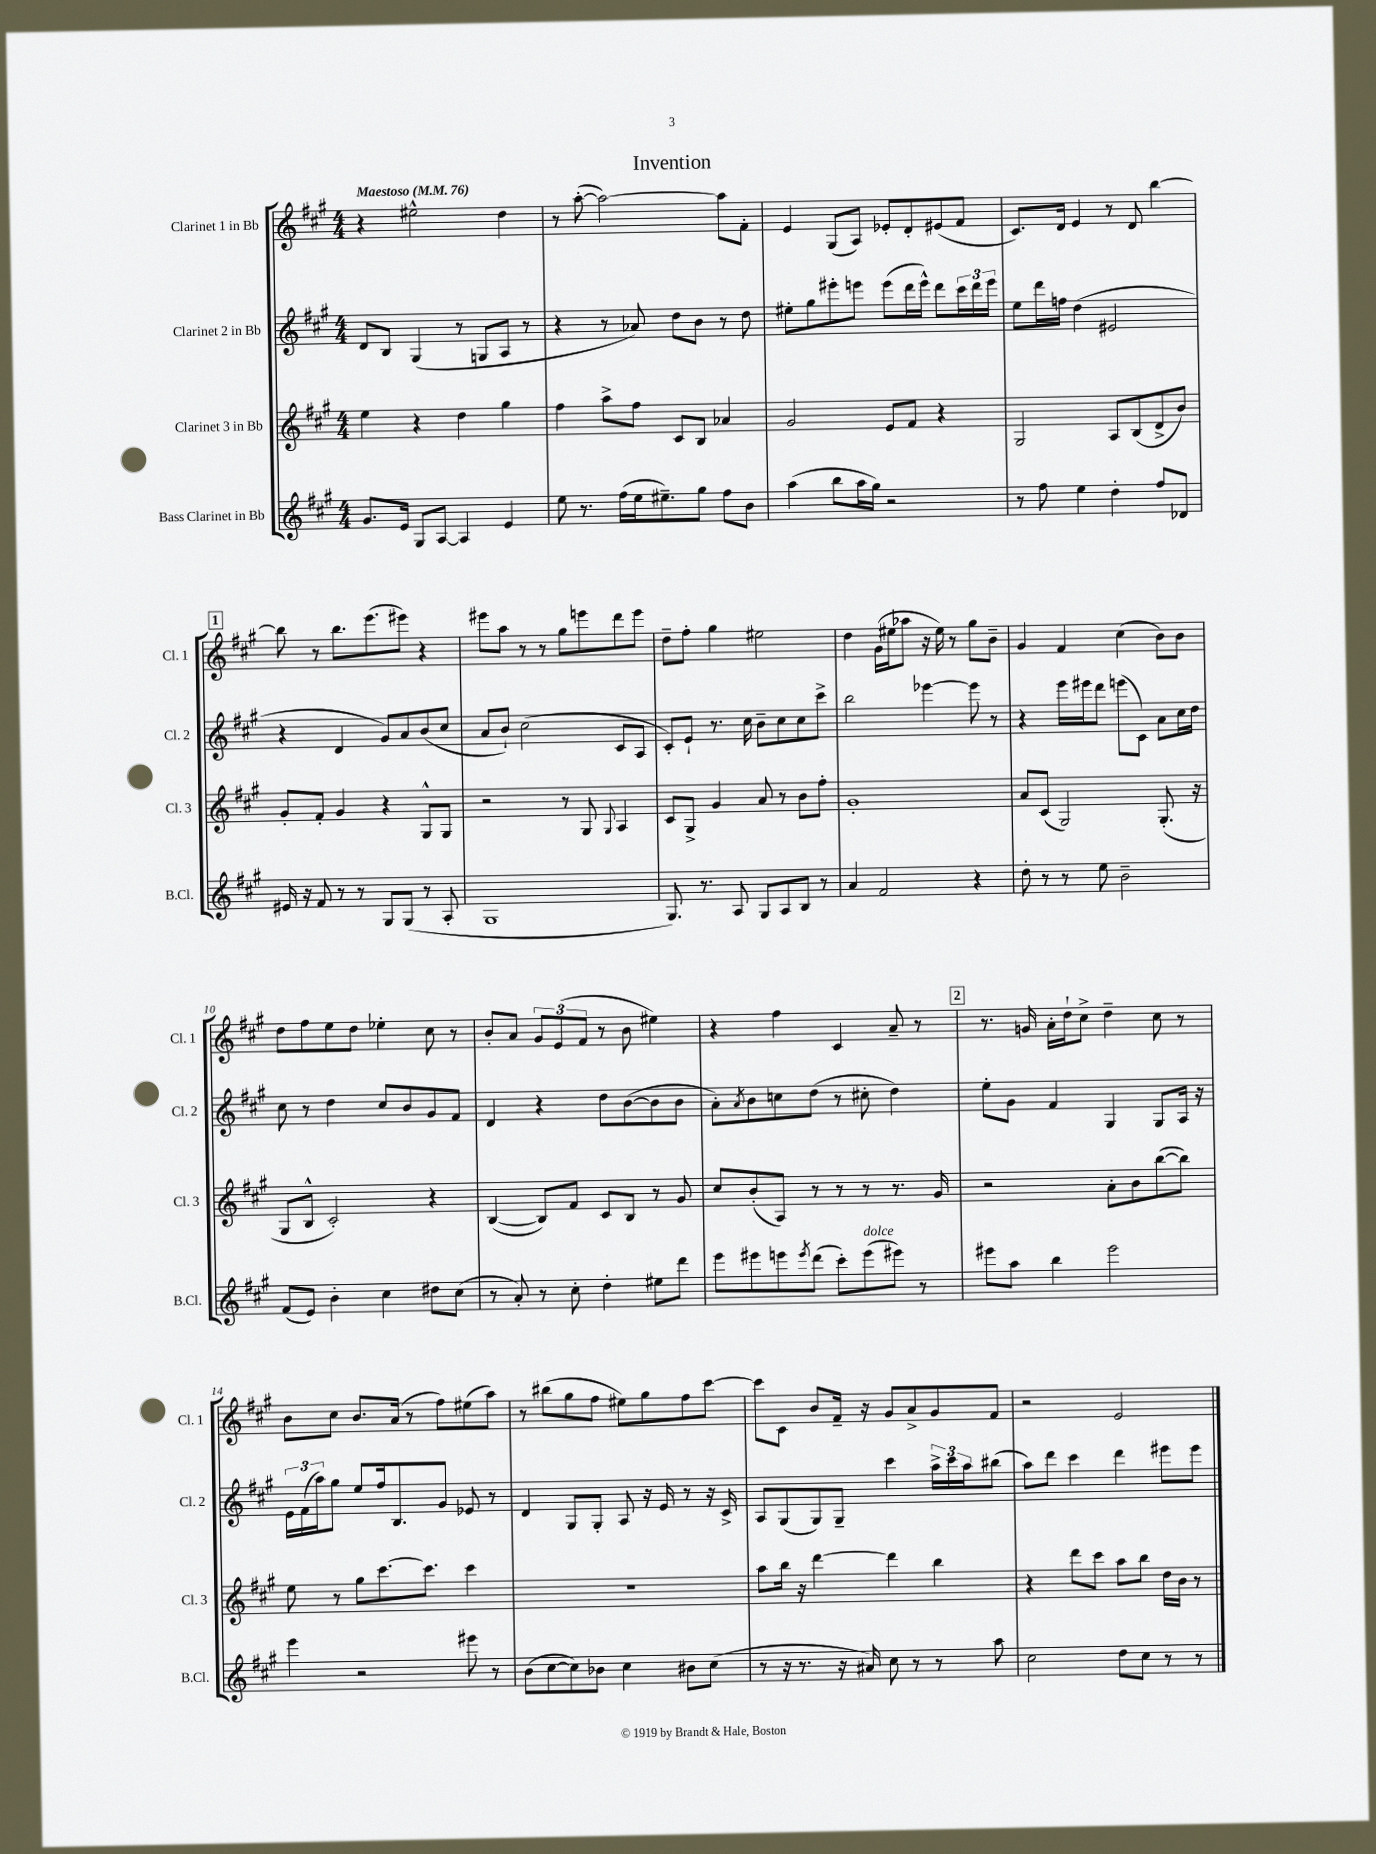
\header { title = "Invention" }
<<
\new StaffGroup <<
\new Staff = "s0" \with { instrumentName = "Clarinet 1 in Bb" shortInstrumentName = "Cl. 1" } {
    \clef treble \key a \major \numericTimeSignature \time 4/4 \tempo "Maestoso" 4 = 76
    r4 eis''2-^ d''4 |
    r8 a''8~-.( a''2~) a''8 fis'8-. |
    e'4 gis8( a8) ees'8-. d'8-. eis'8( fis'8 |
    cis'8.) d'16 e'4 r8 d'8 b''4~ |
    \mark \markup { \box "1" } b''8 r8 b''8. e'''8.( eis'''8) r4 |
    eis'''8 a''8 r8 r8 gis''8 e'''8 d'''8 e'''8 |
    d''8-- fis''8-. gis''4 eis''2 |
    d''4 gis'16( eis''16 aes''8 r16 eis''16) r8 gis''8 b'8-- |
    gis'4 fis'4 cis''4( b'8) b'8 |
    d''8 fis''8 e''8 d''8 ees''4-. cis''8 r8 |
    b'8-. a'8 \tuplet 3/2 { gis'8 e'8( fis'8 } r8 b'8 eis''4) |
    r4 fis''4 cis'4 a'8-- r8 |
    \mark \markup { \box "2" } r8. g'16 a'16-. d''16-! cis''8-> d''4-- cis''8 r8 |
    b'8 cis''8 b'8. a'16( r8 fis''8) eis''8( a''8) |
    r8 bis''8( gis''8 fis''8 eis''8) gis''8 fis''8 cis'''8~ |
    cis'''8 cis'8 b'8 fis'16-- r16 gis'8 a'8-> gis'8 fis'8 |
    r2 e'2 \bar "|." |
}
\new Staff = "s1" \with { instrumentName = "Clarinet 2 in Bb" shortInstrumentName = "Cl. 2" } {
    \clef treble \key a \major \numericTimeSignature \time 4/4
    d'8 b8 gis4( r8 g8 a8 r8 |
    r4 r8 aes'8) d''8 b'8 r8 d''8 |
    eis''8-. gis''8 eis'''8-. e'''8 e'''8( d'''16 e'''16-^) d'''8 \tuplet 3/2 { cis'''16 d'''16 e'''16 } |
    e''8 d'''16 f''16 d''4( eis'2 |
    \mark \markup { \box "1" } r4 d'4 gis'8) a'8 b'8( cis''8 |
    a'8 b'8-!) cis''2( cis'8 a8 |
    cis'8-.) e'8-! r8. cis''16 b'8-- cis''8 cis''8 cis'''8-> |
    b''2 ees'''4~ ees'''8 r8 |
    r4 e'''16 eis'''16 d'''8 e'''8( cis'8) a'8 cis''16 d''16 |
    cis''8 r8 d''4 cis''8 b'8 gis'8 fis'8 |
    d'4 r4 d''8 b'8~( b'8 b'8 |
    a'8-.) \acciaccatura { a'8 } b'8 c''8 d''8( r8 cis''8-. d''4) |
    \mark \markup { \box "2" } e''8-. gis'8 fis'4 gis4 gis8 a16 r16 |
    \tuplet 3/2 { e'16 fis'16( a''16) } gis''8 e''8 fis''16 b8. gis'8 ees'8 r8 |
    d'4 gis8 gis8-. a8 r16 e'16 r8 r16 cis'16-> |
    a8 gis8( gis8) gis8-- cis'''4 \tuplet 3/2 { a''16-> cis'''16 a''16 } bis''8( |
    a''8) d'''8 cis'''4 d'''4 eis'''8 eis'''8 \bar "|." |
}
\new Staff = "s2" \with { instrumentName = "Clarinet 3 in Bb" shortInstrumentName = "Cl. 3" } {
    \clef treble \key a \major \numericTimeSignature \time 4/4
    e''4 r4 d''4 gis''4 |
    fis''4 a''8-> fis''8 cis'8 b8 aes'4 |
    gis'2 e'8 fis'8 r4 |
    gis2 a8 b8( d'8-> b'8) |
    \mark \markup { \box "1" } gis'8-. fis'8-. gis'4 r4 gis8-^ gis8 |
    r2 r8 gis8 \appoggiatura { gis8 } a4 |
    cis'8 gis8-> gis'4 a'8 r8 b'8 fis''8-. |
    gis'1-. |
    a'8 cis'8( gis2) gis8.-.( r16 |
    gis8 b8-^ cis'2-.) r4 |
    b4~( b8) fis'8 cis'8 b8 r8 gis'8 |
    cis''8 b'8-.( a8) r8 r8 r8 r8. gis'16 |
    \mark \markup { \box "2" } r2 a'8-. b'8 b''8~( b''8) |
    e''8 r8 gis''8 cis'''8.~ cis'''8. cis'''4 |
    R1 |
    a''8 b''16 r16 d'''4~ d'''4 b''4 |
    r4 d'''8 cis'''8 a''8 b''8 d''16 b'16 r8 \bar "|." |
}
\new Staff = "s3" \with { instrumentName = "Bass Clarinet in Bb" shortInstrumentName = "B.Cl." } {
    \clef treble \key a \major \numericTimeSignature \time 4/4
    gis'8. e'16 gis8 a8~ a4 e'4 |
    e''8 r8. fis''16( e''16 eis''8.--) gis''8 fis''8 b'8 |
    a''4( b''8 a''16 gis''16) r2 |
    r8 fis''8 e''4 d''4-. fis''8 des'8 |
    \mark \markup { \box "1" } eis'16 r16 fis'8 r8 r8 gis8 gis8( r8 a8-. |
    gis1 |
    gis8.) r8. a8 gis8 a8 b8 r8 |
    a'4 fis'2 r4 |
    d''8-. r8 r8 e''8 b'2-- |
    fis'8( e'8) b'4-. cis''4 dis''8 cis''8( |
    r8 a'8-.) r8 cis''8-. d''4-. eis''8 d'''8 |
    e'''8 eis'''8 e'''8 \acciaccatura { e'''8 } d'''8( cis'''8-.) e'''8^\markup { \italic "dolce" }( eis'''8) r8 |
    \mark \markup { \box "2" } eis'''8 a''8 b''4 eis'''2 |
    e'''4 r2 eis'''8 r8 |
    b'8( cis''8~ cis''8) bes'8 cis''4 bis'8 cis''8( |
    r8 r16 r8. r16 ais'16) cis''8 r8 r8 a''8 |
    cis''2 d''8 cis''8 r8 r8 \bar "|." |
}
>>
>>
